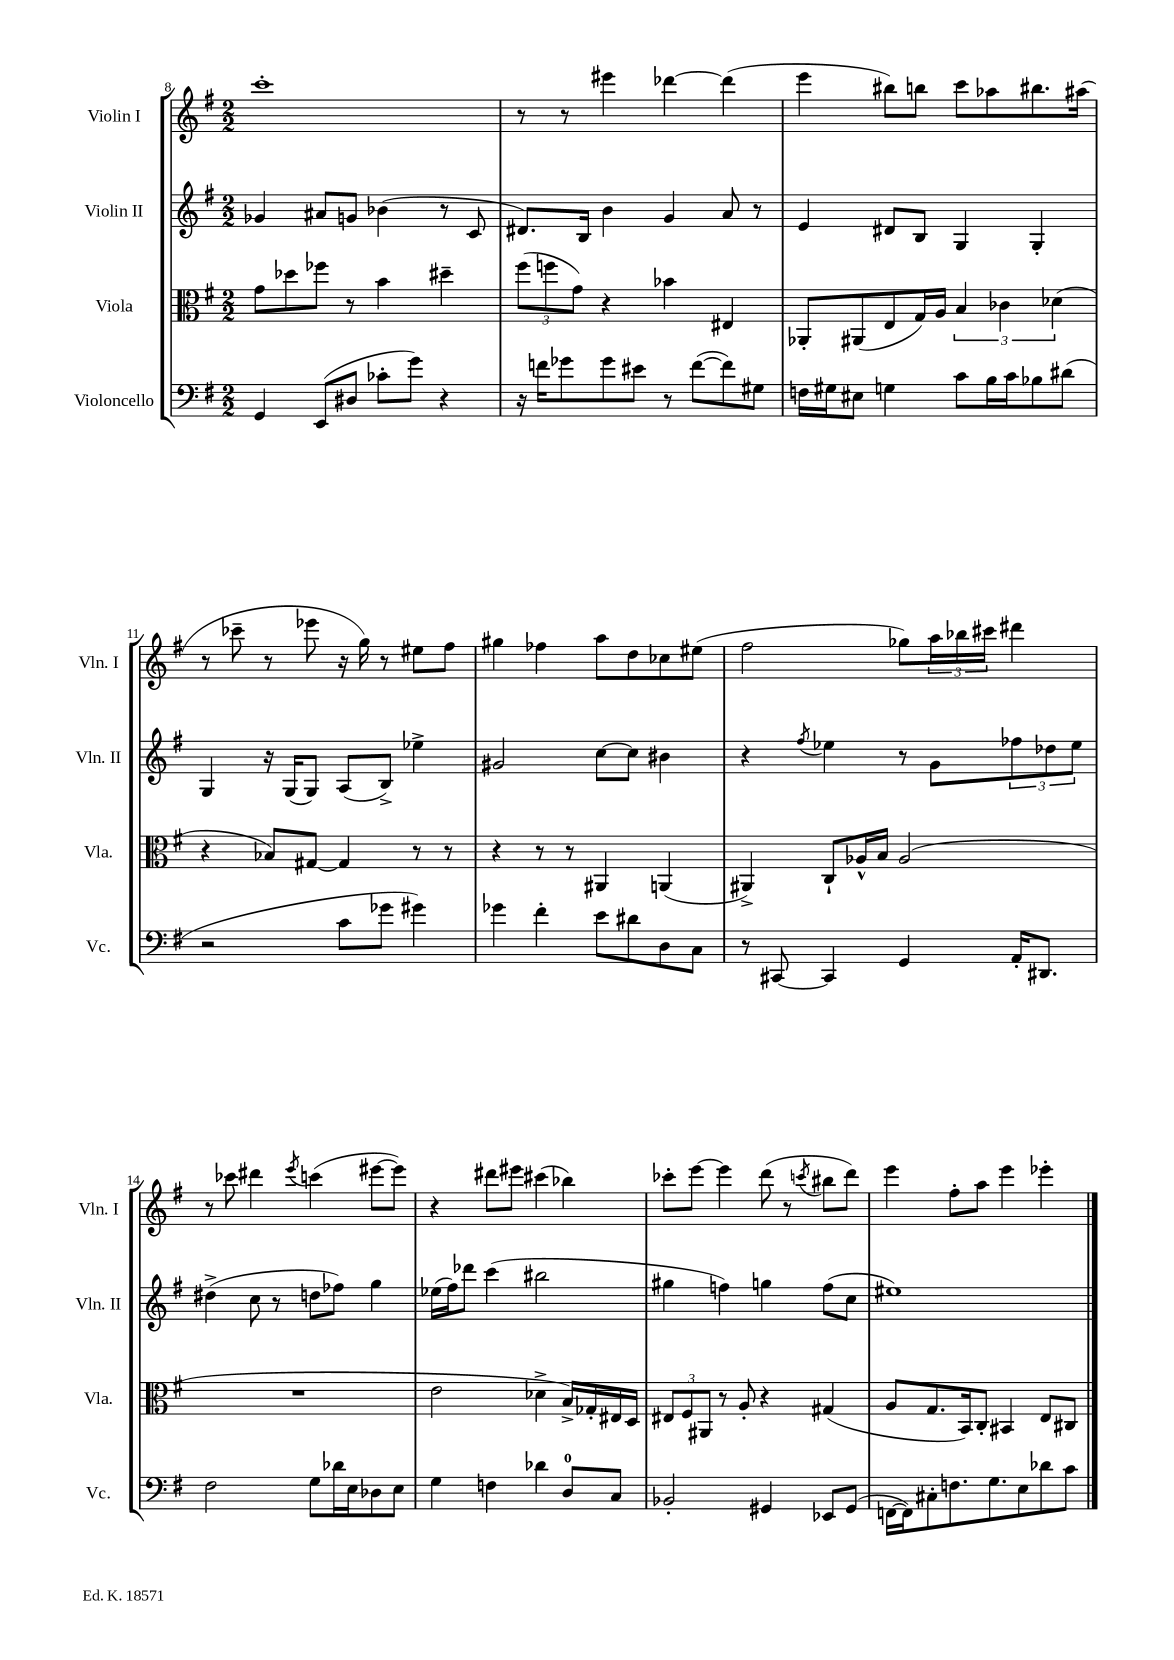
<<
\new StaffGroup <<
\new Staff = "s0" \with { instrumentName = "Violin I" shortInstrumentName = "Vln. I" } {
    \clef treble \key g \major \numericTimeSignature \time 2/2
    c'''1-. |
    r8 r8 eis'''4 des'''4~ des'''4( |
    e'''4 bis''8) b''8 c'''8 aes''8 bis''8. ais''16( |
    r8 ces'''8-- r8 ees'''8 r16 g''16) r8 eis''8 fis''8 |
    gis''4 fes''4 a''8 d''8 ces''8 eis''8( |
    fis''2 ges''8) \tuplet 3/2 { a''16 bes''16 cis'''16 } dis'''4 |
    r8 ces'''8 dis'''4 \acciaccatura { e'''8 } c'''4( eis'''8~ eis'''8) |
    r4 dis'''8 eis'''8 cis'''4( bes''4) |
    ces'''8-. e'''8~ e'''4 d'''8( r8 \acciaccatura { c'''8 } bis''8 d'''8) |
    e'''4 fis''8-. a''8 e'''4 ees'''4-. \bar "|." |
}
\new Staff = "s1" \with { instrumentName = "Violin II" shortInstrumentName = "Vln. II" } {
    \clef treble \key g \major \numericTimeSignature \time 2/2
    ges'4 ais'8 g'8 bes'4( r8 c'8 |
    dis'8.) b16 b'4 g'4 a'8 r8 |
    e'4 dis'8 b8 g4 g4-. |
    g4 r16 g16( g8) a8( b8->) ees''4-> |
    gis'2 c''8~ c''8 bis'4 |
    r4 \acciaccatura { fis''8 } ees''4 r8 g'8 \tuplet 3/2 { fes''8 des''8 ees''8 } |
    dis''4->( c''8 r8 d''8 fes''8) g''4 |
    ees''16( fis''16) des'''8 c'''4( bis''2 |
    gis''4 f''4) g''4 f''8( c''8 |
    eis''1) \bar "|." |
}
\new Staff = "s2" \with { instrumentName = "Viola" shortInstrumentName = "Vla." } {
    \clef alto \key g \major \numericTimeSignature \time 2/2
    g'8 des''8 fes''8 r8 b'4 dis''4-- |
    \tuplet 3/2 { fis''8( f''8 g'8) } r4 bes'4 eis4 |
    aes,8-. ais,8( e8 g16) a16 \tuplet 3/2 { b4 ces'4 des'4( } |
    r4 bes8) gis8~ gis4 r8 r8 |
    r4 r8 r8 ais,4 a,4( |
    ais,4->) c8-! aes16-^ b16 aes2( |
    R1 |
    e'2 des'4-> b16->) ges16-. eis16 d16 |
    \tuplet 3/2 { eis8 fis8 ais,8 } r8 a8-. r4 gis4( |
    a8 g8. b,16) c8-. bis,4 e8 cis8 \bar "|." |
}
\new Staff = "s3" \with { instrumentName = "Violoncello" shortInstrumentName = "Vc." } {
    \clef bass \key g \major \numericTimeSignature \time 2/2
    g,4 e,8( dis8 ces'8-. g'8) r4 |
    r16 f'16 ges'8 ges'8 eis'8 r8 f'8~( f'8) gis8 |
    f16 gis16 eis8 g4 c'8 b16 c'16 bes8 dis'8( |
    r2 c'8 ges'8 gis'4) |
    ges'4 fis'4-. e'8 dis'8 d8 c8 |
    r8 cis,8~ cis,4 g,4 a,16-. dis,8. |
    fis2 g8 des'16 e16 des8 e8 |
    g4 f4 des'4 d8-0 c8 |
    bes,2-. gis,4 ees,8 gis,8( |
    f,16~ f,16) cis8-. f8. g8. e8 des'8 c'8 \bar "|." |
}
>>
>>
\layout { \context { \Score currentBarNumber = #8 } }
